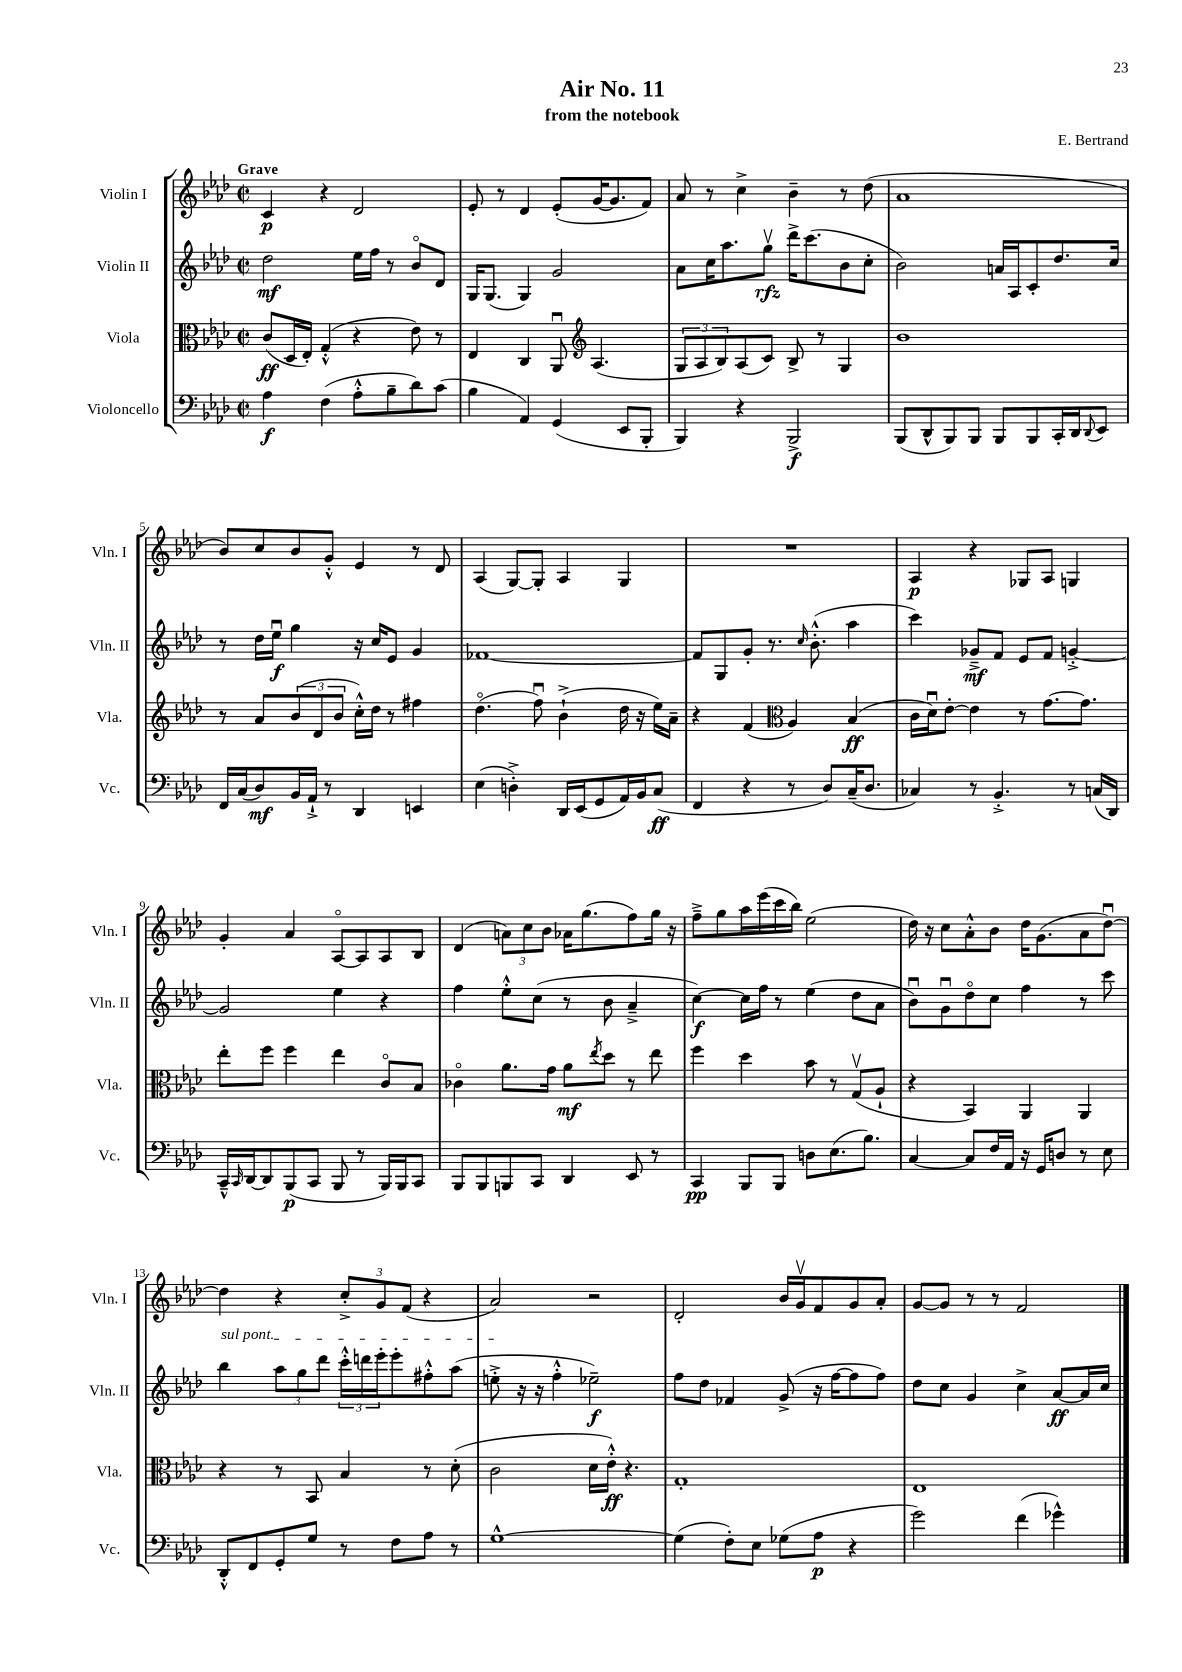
\header { title = "Air No. 11" composer = "E. Bertrand" subtitle = "from the notebook" }
<<
\new StaffGroup <<
\new Staff = "s0" \with { instrumentName = "Violin I" shortInstrumentName = "Vln. I" } {
    \clef treble \key aes \major \defaultTimeSignature \time 2/2 \tempo "Grave"
    c'4\p r4 des'2 |
    ees'8-. r8 des'4 ees'8-.( g'16~ g'8. f'8) |
    aes'8 r8 c''4-> bes'4-- r8 des''8( |
    aes'1 |
    bes'8) c''8 bes'8 g'8-.-^ ees'4 r8 des'8 |
    aes4( g8~) g8-. aes4 g4 |
    R1 |
    aes4\p r4 ges8 aes8 g4 |
    g'4-. aes'4 aes8~\flageolet aes8 aes8 bes8 |
    des'4( \tuplet 3/2 { a'8) c''8 bes'8 } aes'16 g''8.( f''8) g''16 r16 |
    f''8---> g''8 aes''16 ees'''16( c'''16 bes''16) ees''2( |
    des''16) r16 c''8 aes'8-.-^ bes'8 des''16 g'8.( aes'8 des''8~\downbow) |
    des''4 r4 \tuplet 3/2 { c''8-.-> g'8 f'8( } r4 |
    aes'2) r2 |
    des'2-. bes'16 g'16\upbow f'8 g'8 aes'8-. |
    g'8~ g'8 r8 r8 f'2 \bar "|." |
}
\new Staff = "s1" \with { instrumentName = "Violin II" shortInstrumentName = "Vln. II" } {
    \clef treble \key aes \major \defaultTimeSignature \time 2/2
    des''2\mf ees''16 f''16 r8 bes'8\flageolet des'8 |
    g16 g8.( g4) g'2 |
    aes'8 c''16 aes''8. g''8\upbow\rfz des'''16-> c'''8.( bes'8 c''8-. |
    bes'2) a'16 aes16 c'8-. des''8. c''16 |
    r8 des''16 ees''16\downbow\f g''4 r16 c''16 ees'8 g'4 |
    fes'1~ |
    fes'8 g8 g'8-. r8. \grace { c''16 } bes'8.-.-^( aes''4 |
    c'''4) ges'8--->\mf f'8 ees'8 f'8 g'4~-.-> |
    g'2 ees''4 r4 |
    f''4 ees''8-.-^ c''8( r8 bes'8 aes'4---> |
    c''4~\f) c''16 f''16 r8 ees''4( des''8 aes'8 |
    bes'8\downbow) g'8\downbow des''8\flageolet c''8 f''4 r8 c'''8 |
    \once \override TextSpanner.bound-details.left.text = \markup { \italic "sul pont." } bes''4\startTextSpan \tuplet 3/2 { aes''8 g''8 des'''8 } \tuplet 3/2 { c'''16-.-^ d'''16 ees'''16-. } ees'''8-. fis''8-.-^ aes''8( |
    e''8-.->\stopTextSpan r16 r16 f''4-.-^ ees''2--\f) |
    f''8 des''8 fes'4 g'8->( r16 f''16~ f''8 f''8) |
    des''8 c''8 g'4 c''4-> aes'8~\ff aes'16 c''16 \bar "|." |
}
\new Staff = "s2" \with { instrumentName = "Viola" shortInstrumentName = "Vla." } {
    \clef alto \key aes \major \defaultTimeSignature \time 2/2
    c'8\ff( des16 ees16-.) g4-.-^( r4 ees'8) r8 |
    ees4 c4 aes,8\downbow \clef treble aes4.( |
    \tuplet 3/2 { g8 aes8 bes8) } aes8( c'8) bes8-> r8 g4 |
    bes'1 |
    r8 aes'8 \tuplet 3/2 { bes'8( des'8 bes'8 } c''16-.-^) des''16 r8 fis''4 |
    des''4.\flageolet( f''8\downbow) bes'4-!->( des''16 r16 ees''16) aes'16-- |
    r4 f'4( \clef alto aes4) bes4\ff( |
    c'16 des'16\downbow) ees'8~-. ees'4 r8 g'8.~ g'8. |
    ees''8-. f''8 f''4 ees''4 c'8\flageolet bes8 |
    ces'4\flageolet aes'8. g'16 aes'8\mf \acciaccatura { ees''8 } des''8 r8 ees''8 |
    f''4 des''4 bes'8 r8 g8\upbow( aes8-! |
    r4 bes,4) aes,4 aes,4 |
    r4 r8 bes,8 bes4 r8 des'8-.( |
    c'2 des'16 ees'16-.-^\ff) r4. |
    g1-. |
    ees1 \bar "|." |
}
\new Staff = "s3" \with { instrumentName = "Violoncello" shortInstrumentName = "Vc." } {
    \clef bass \key aes \major \defaultTimeSignature \time 2/2
    aes4\f f4( aes8-.-^ bes8-- des'8) c'8( |
    bes4 aes,4) g,4( ees,8 bes,,8-. |
    bes,,4) r4 bes,,2->\f |
    bes,,8( des,8-^ bes,,8) bes,,8 bes,,8 bes,,8 c,16-. des,16 \appoggiatura { des,8 } ees,8 |
    f,16 c16( des8\mf) bes,16 aes,16-!-> r8 des,4 e,4 |
    ees4( d4-.->) des,16 ees,16( g,8 aes,16) bes,16 c8\ff( |
    f,4 r4 r8 des8) c16--( des8. |
    ces4) r8 bes,4.-.-> r8 c16( des,16) |
    c,16---^ \grace { c,16 } des,16~ des,8 bes,,8\p( c,8 bes,,8 r8 bes,,16) bes,,16 c,8 |
    bes,,8 bes,,8 b,,8 c,8 des,4 ees,8 r8 |
    c,4\pp bes,,8 bes,,8 d8 ees8.( bes8.) |
    c4~ c8 f16 aes,16 r16 g,16 d8 r8 ees8 |
    des,8-.-^ f,8 g,8-. g8 r8 f8 aes8 r8 |
    g1~-^ |
    g4( f8-.) ees8 ges8( aes8\p r4 |
    g'2) f'4( ges'4-^) \bar "|." |
}
>>
>>
